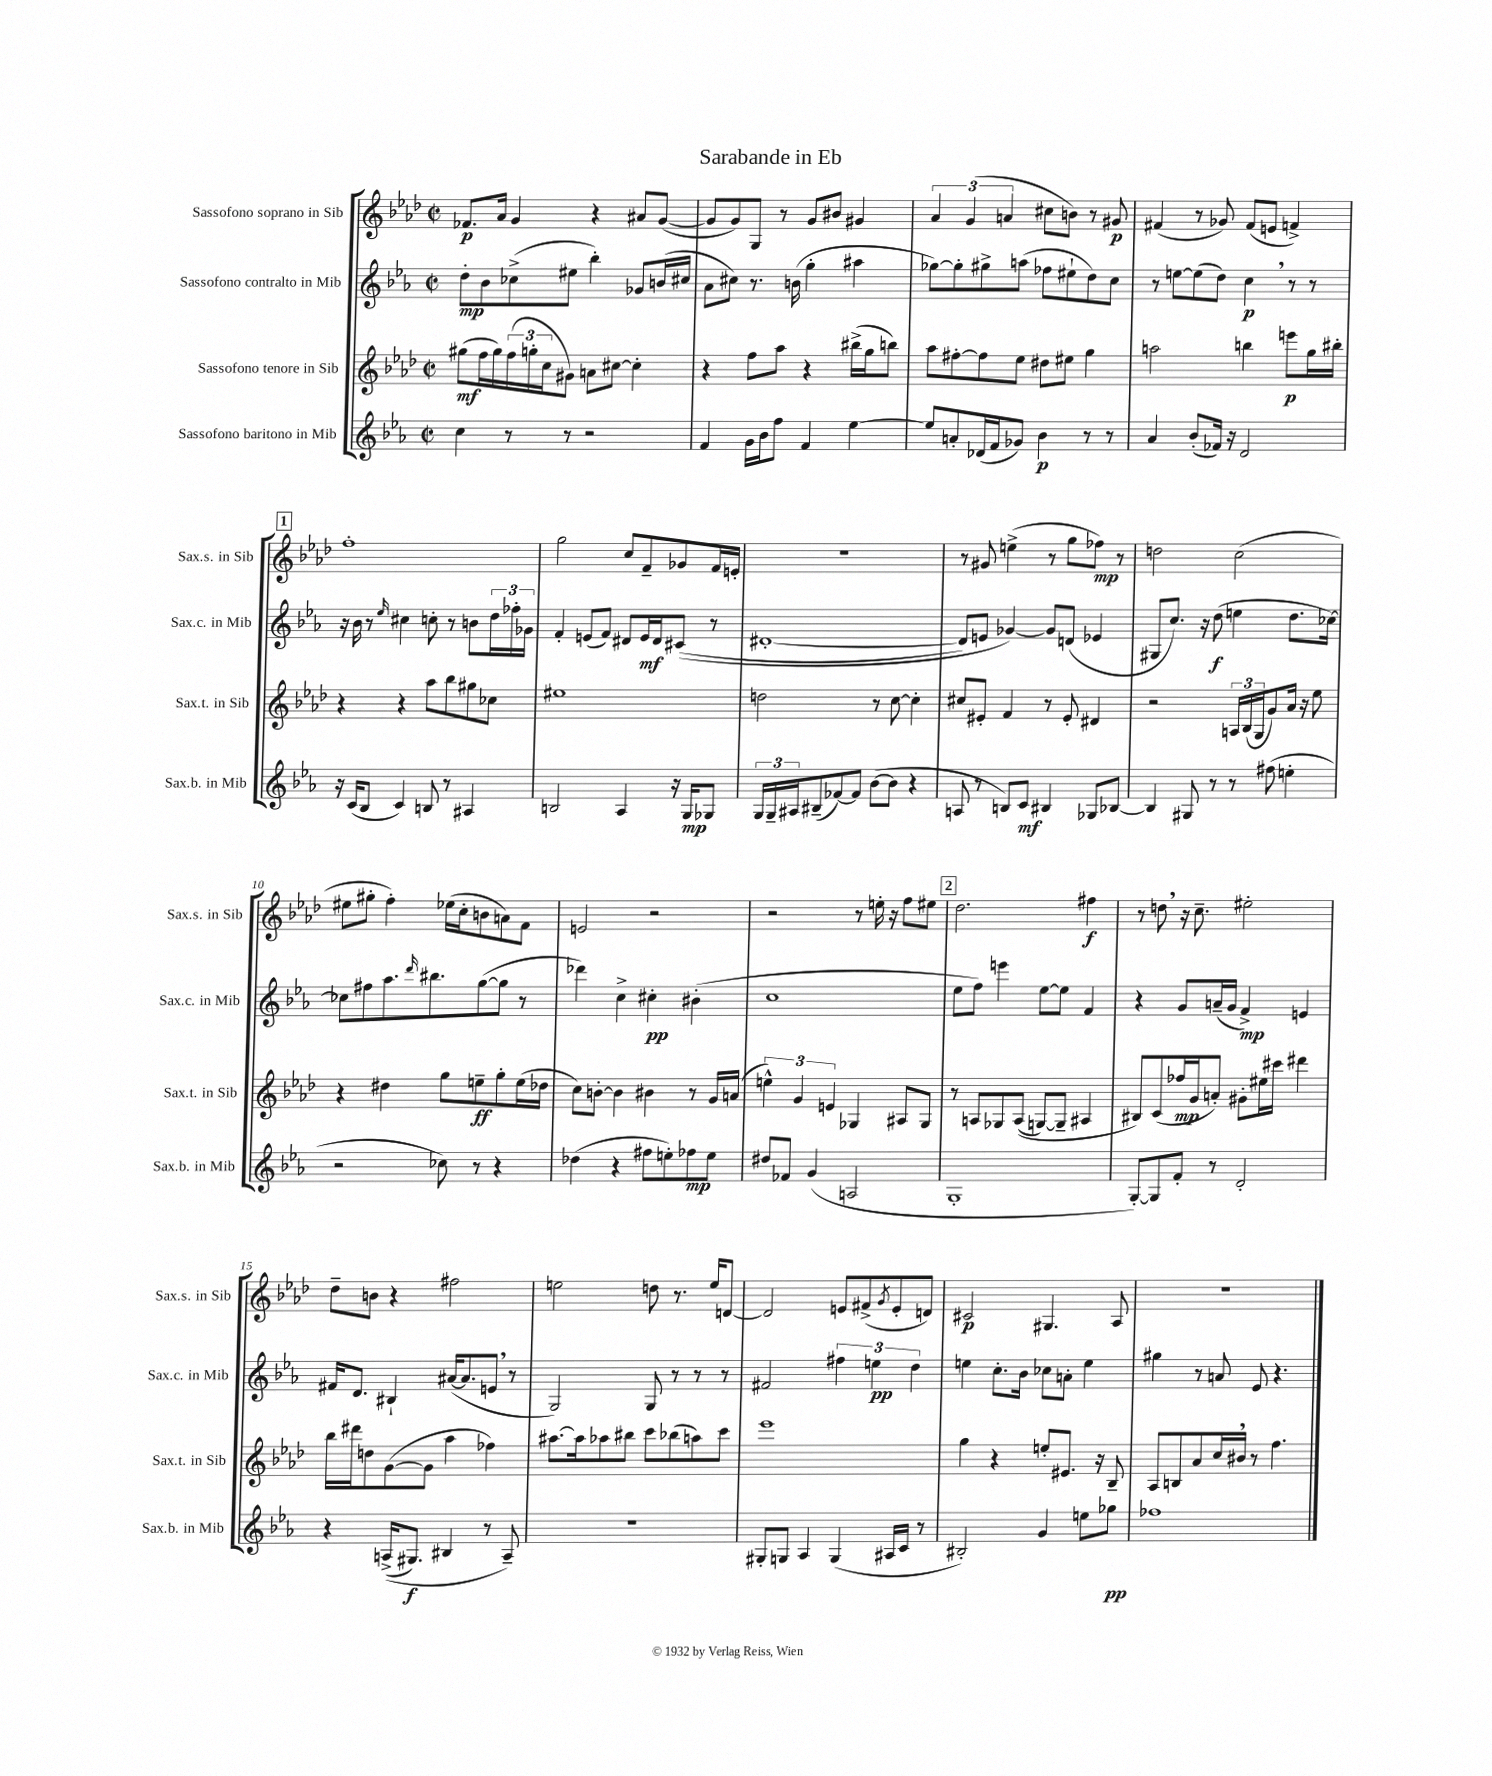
\header { title = "Sarabande in Eb" }
<<
\new StaffGroup <<
\new Staff = "s0" \with { instrumentName = "Sassofono soprano in Sib" shortInstrumentName = "Sax.s. in Sib" } {
    \clef treble \key aes \major \defaultTimeSignature \time 2/2
    fes'8.\p aes'16 g'4 r4 ais'8 g'8~( |
    g'8 g'8) g8 r8 g'8 bis'8 gis'4 |
    \tuplet 3/2 { aes'4 g'4( a'4 } cis''8 b'8) r8 gis'8\p |
    fis'4( r8 ges'8) fis'8( e'8 f'4->) |
    \mark \markup { \box "1" } f''1-. |
    g''2 c''8 f'8-- ges'8 f'16 e'16-. |
    R1 |
    r8 gis'8 e''4->( r8 g''8 fes''8\mp) r8 |
    d''2 c''2( |
    eis''8 gis''8-. f''4-.) ees''16( c''16-. b'8 a'8) f'8 |
    e'2 r2 |
    r2 r8 e''16-. r16 f''8 eis''8 |
    \mark \markup { \box "2" } des''2. fis''4\f |
    r8 d''8 \breathe r16 c''8.-- eis''2-. |
    des''8-- b'8 r4 fis''2 |
    e''2 d''8 r8. e''16 d'8~ |
    d'2 e'8 fis'8->( \acciaccatura { g'8 } e'8-. d'8) |
    cis'2\p gis4. aes8 |
    r1 \bar "|." |
}
\new Staff = "s1" \with { instrumentName = "Sassofono contralto in Mib" shortInstrumentName = "Sax.c. in Mib" } {
    \clef treble \key ees \major \defaultTimeSignature \time 2/2
    d''8-.\mp bes'8 ces''8->( eis''8 bes''4-.) ges'8 b'16( cis''16 |
    aes'8 cis''8) r8. b'16( g''4-. ais''4 |
    ges''8~) ges''8-. gis''8-> a''8( fes''8 eis''8-! d''8) c''8 |
    r8 e''8~ e''8( d''8) c''4\p \breathe r8 r8 |
    \mark \markup { \box "1" } r16 bes'16 r8 \grace { ees''16 } cis''4 c''8-. r8 b'8 \tuplet 3/2 { d''16 fes''16-. ges'16 } |
    f'4-. e'8( f'8) dis'8 e'16\mf dis'16 cis'8(\( r8 |
    dis'1~-. |
    dis'8) e'8 ges'4~\) ges'8 d'8( ees'4 |
    gis8 c''8.) r16 d''8\f( e''4 d''8. ces''16~) |
    ces''8 fis''8 aes''8. \grace { d'''16 } bis''8. g''8~( g''8 r8 |
    des'''4) c''4-> cis''4-.\pp bis'4-.( |
    c''1 |
    \mark \markup { \box "2" } ees''8 f''8) e'''4 ees''8~ ees''8 f'4 |
    r4 g'8 a'16--( g'16 f'4->\mp) e'4 |
    fis'16 d'8. bis4-! ais'16~( ais'8. e'8 \breathe r8 |
    g2) g8 r8 r8 r8 |
    fis'2 \tuplet 3/2 { fis''4 e''4\pp d''4 } |
    e''4 c''8.-. bes'16 ces''8 a'8-. e''4 |
    gis''4 r8 a'8 ees'8 r4. \bar "|." |
}
\new Staff = "s2" \with { instrumentName = "Sassofono tenore in Sib" shortInstrumentName = "Sax.t. in Sib" } {
    \clef treble \key aes \major \defaultTimeSignature \time 2/2
    gis''8\mf( f''16 gis''16) \tuplet 3/2 { f''16( g''16-. c''16 } gis'8) a'8 cis''8~ cis''4-. |
    r4 f''8 aes''8 r4 bis''16->( g''16 b''8) |
    aes''8 fis''8~-. fis''8 ees''8 dis''8 eis''8 g''4 |
    a''2 b''4 e'''8\p g''16 bis''16-. |
    \mark \markup { \box "1" } r4 r4 aes''8 bes''8 gis''8 ces''8 |
    eis''1 |
    d''2 r8 c''8~ c''4-. |
    cis''8 eis'8-. f'4 r8 eis'8-. dis'4 |
    r2 \tuplet 3/2 { a16 bes16( g16 } g'8) aes'16 r16 ees''8 |
    r4 dis''4 g''8 e''8--\ff g''8-. e''16( des''16 |
    c''8) b'8~-. b'4 bis'4 r8 g'16 a'16( |
    \tuplet 3/2 { e''4-^) g'4 e'4 } ges4 ais8 ges8 |
    \mark \markup { \box "2" } r8 a8 ges8 a8(\( g8~) g8-- ais4 |
    bis8\) c'8( fes''16\mp g'16 a'8-.) gis'8-. eis''16 cis'''16 dis'''4 |
    bes''16 dis'''16 d''8 g'8~( g'8 aes''4 fes''4) |
    ais''8.~ ais''16 aes''8 bis''8 c'''8 bes''8( a''8) c'''8 |
    ees'''1 |
    g''4 r4 e''8-. eis'8. r16 bes8-- |
    aes8 b8 aes'8 c''16 bis'16 \breathe r8 f''4. \bar "|." |
}
\new Staff = "s3" \with { instrumentName = "Sassofono baritono in Mib" shortInstrumentName = "Sax.b. in Mib" } {
    \clef treble \key ees \major \defaultTimeSignature \time 2/2
    c''4 r8 r8 r2 |
    f'4 g'16 bes'16 f''8 f'4 ees''4~ |
    ees''8 a'8-. des'16( f'16 ges'8) bes'4\p r8 r8 |
    aes'4 bes'8-.( fes'16) r16 d'2 |
    \mark \markup { \box "1" } r16 c'16( bes8 c'4) b8 r8 ais4 |
    b2 aes4 r16 g16\mp ges8 |
    \tuplet 3/2 { g16 g16-- ais16 } bis8--( fes'8~) fes'8 bes'8~( bes'8 r4 |
    a8 r8 b8) c'8\mf bis4 ges8 bes8~ |
    bes4 gis8 r8 r8 fis''8( e''4-. |
    r2 ces''8) r8 r4 |
    des''4( r4 fis''8 e''8-.) fes''8\mp e''8 |
    dis''8 fes'8 g'4( a2 |
    \mark \markup { \box "2" } g1-. |
    g8~-.) g8 f'8-. r8 d'2-. |
    r4 a16->(\( gis8.\f) bis4 r8 a8--\) |
    R1 |
    gis8-. g8 aes4 g4( ais16 c'16 r8 |
    bis2-.) g'4 e''8 ges''8\pp |
    fes''1 \bar "|." |
}
>>
>>
